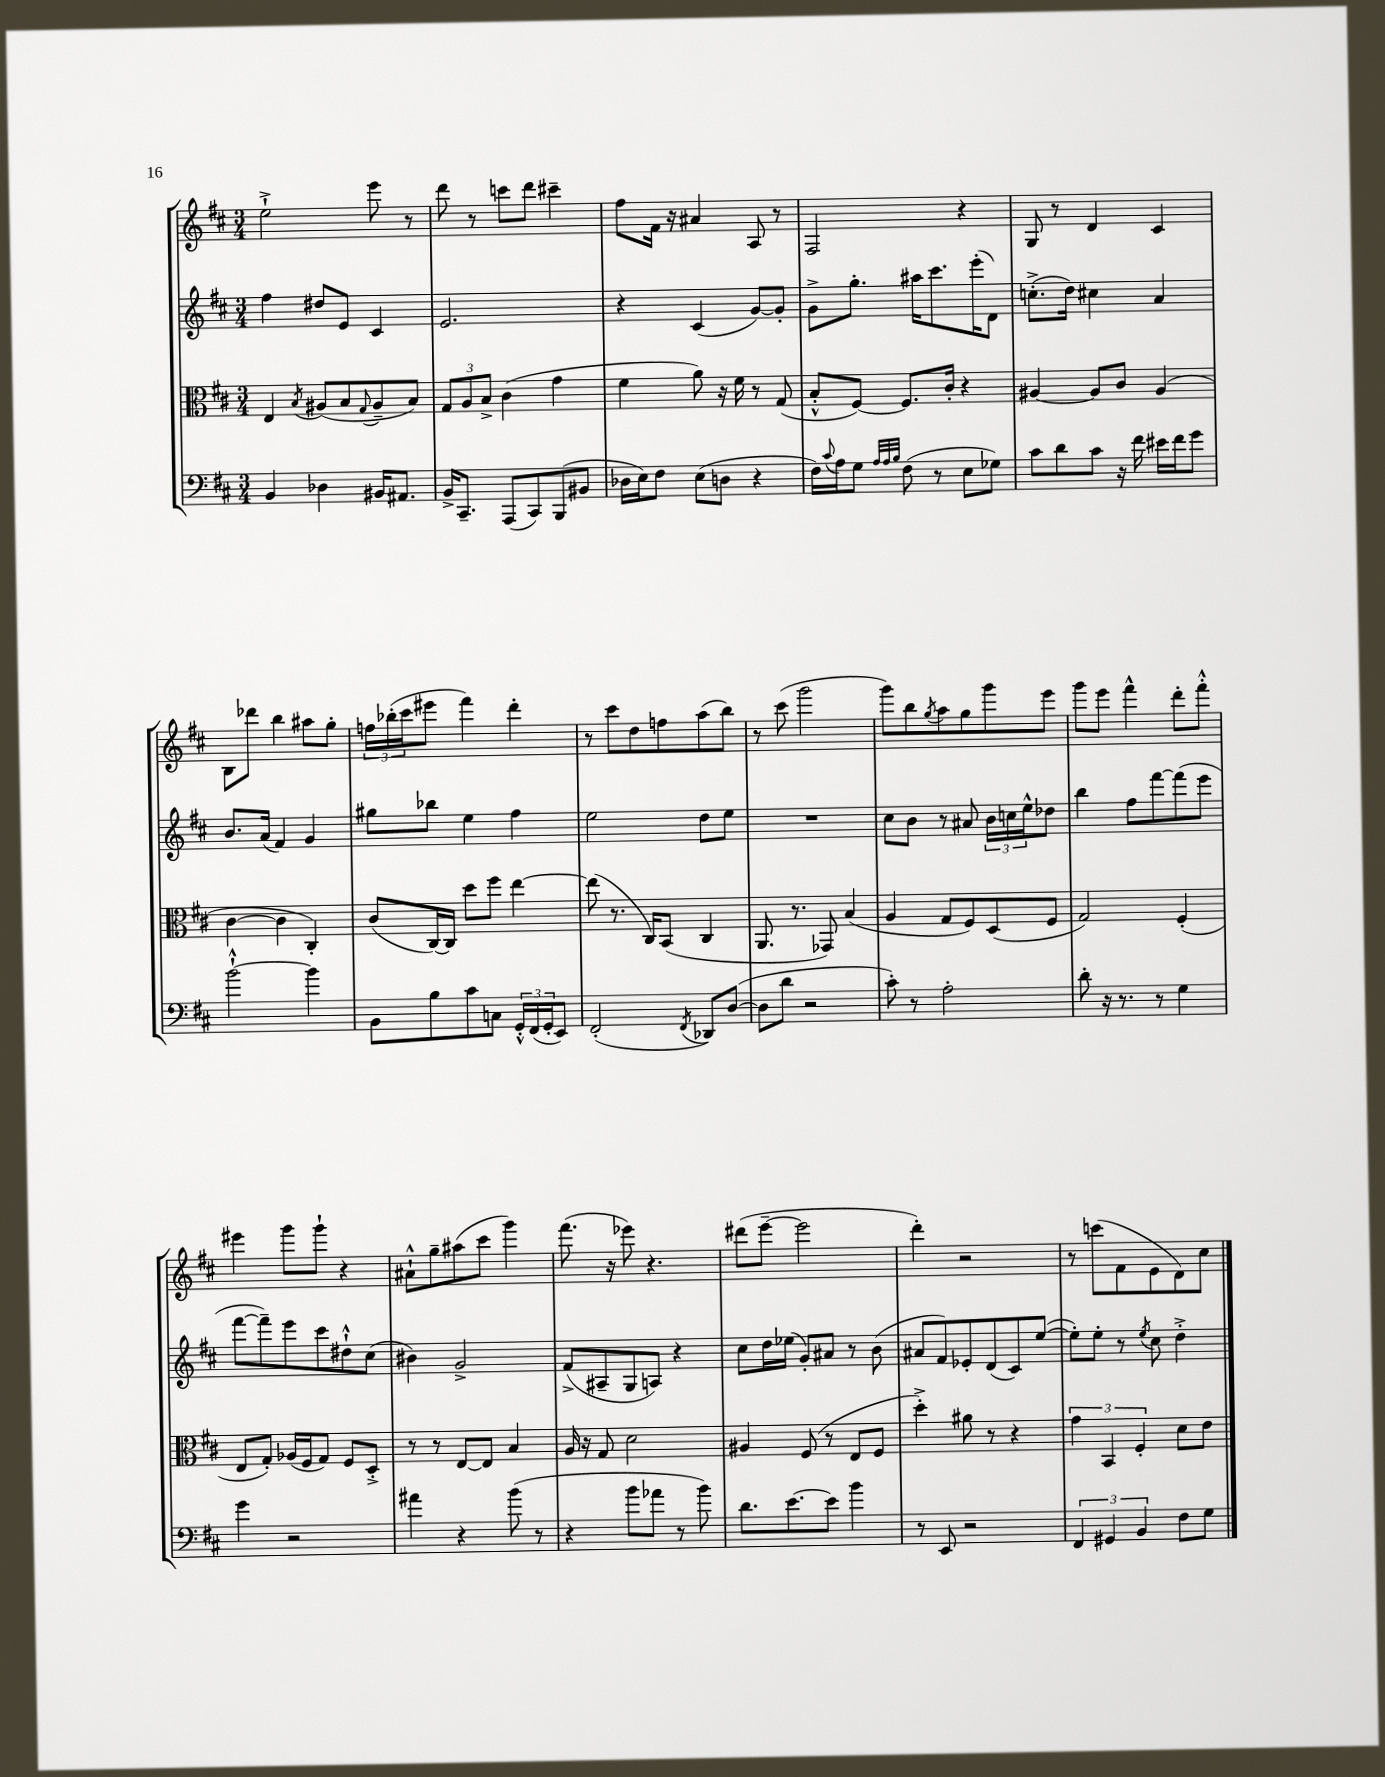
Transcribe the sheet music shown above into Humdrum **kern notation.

**kern	**kern	**kern	**kern
*staff4	*staff3	*staff2	*staff1
*clefF4	*clefC3	*clefG2	*clefG2
*k[f#c#]	*k[f#c#]	*k[f#c#]	*k[f#c#]
*M3/4	*M3/4	*M3/4	*M3/4
4BB/	4E/	4ff#\	2ee`^\
.	8qB/	.	.
4D-\	(8A#/L	8dd#/L	.
.	8B/	8e/J	.
.	8qqG/	.	.
16BB#/LK	8A#~/	4c#/	8eee\
8.AA#/J	.	.	.
.	8B/J)	.	8r
=	=	=	=
16BB^/LK	12G/L	2.e/	8ddd\
8.CC#~/J	.	.	.
.	12A/	.	.
.	.	.	8r
.	12B^/J	.	.
(8AAA/L	(4c#\	.	8ccc\L
8CC#/)	.	.	8ddd\J
(8BBB/	4g\	.	4ccc#~\
8BB#/J	.	.	.
=	=	=	=
16D-\LL	4f#\	4r	8ff#\L
16E\J)	.	.	.
8F#\J	.	.	16f#\Jk
.	.	.	16r
(8E\L	8a\)	(4c#/	4a#/
8D\J	16r	.	.
.	16f#\	.	.
4r	8r	[8g/L)	8A/
.	(8G/	8g'/]J	8r
=	=	=	=
16F#\LL)	8B'^^/L	8g^\L	2F#/
8qqc#/	.	.	.
16A\J	.	.	.
8G\J	[8F#/J)	8.gg'\J	.
32qqA/LLL	.	.	.
32qqA/	.	.	.
32qqB/JJJ	.	.	.
(8F#\	8.F#/]L	.	.
.	.	16aa#\LK	.
8r	.	8.ccc#\	.
.	16c#'/Jk	.	.
8E\L	4r	.	4r
.	.	(16eee'\K	.
8G-\J)	.	8d\J)	.
=	=	=	=
8c#\L	[4A#/	(8.cc'^\L	8G/
8d\	.	.	8r
.	.	16dd\Jk)	.
8c#\J	8A#/]L	4cc#\	4d/
16r	8c#/J	.	.
16f#\	.	.	.
16e#\LL	(4A#/	4a/	4c#/
16f#\J	.	.	.
8g\J	.	.	.
=	=	=	=
[2b`^^\	[4c#\	8.b/L	8B\L
.	.	.	8ddd-\J
.	.	(16a/Jk	.
.	4c#\]	4f#/)	4bb\
4b\]	4C#'/)	4g/	8aa#\L
.	.	.	8gg'\J
=	=	=	=
8BB\L	(8c#/L	8gg#\L	24ff\LL
.	.	.	(24bb-'\
.	.	.	24ccc#\J
8B\	[16C#/L)	8bb-\J	8eee#\J
.	16C#/]JJ	.	.
8c#\	8dd\L	4ee\	4fff#\)
8C\J	8ff#\J	.	.
24GG'^^/LL	[4ee\	4ff#\	4ddd'\
(24FF#/	.	.	.
24GG'/J	.	.	.
8EE/J)	.	.	.
=	=	=	=
(2FF#'/	(8ee\]	2ee\	8r
.	8.r	.	8ccc#\L
.	.	.	8dd\
.	16C#/LK)	.	.
.	(8BB/J	.	8ff\
8qFF#/	.	.	.
8DD-/L)	4C#/	8dd\L	(8aa\
([8D/J	.	8ee\J	8bb\J)
=	=	=	=
8D\]L	8.AA/	2.r	8r
8d\J	.	.	(8ccc#\
.	8.r	.	.
2r	.	.	2ggg\
.	8GG-/)	.	.
.	(4B/	.	.
=	=	=	=
8c#'\)	4A/	8cc#\L	8ggg\L)
8r	.	8b\J	8bb\
.	.	.	8qgg/
2A'\	8G/L	8r	8aa\
.	8F#/)	8a#/	8gg\
.	(8D/	24b\LL	8ggg\
.	.	24cc\	.
.	.	24ee^^\J	.
.	8F#/J	8dd-\J	8eee\J
=	=	=	=
8d'\	2G/)	4bb\	8ggg\L
16r	.	.	8eee\J
8.r	.	.	.
.	.	8ff#\L	4fff#^^\
8r	.	[8fff#\	.
4G\	(4F#'/	(8fff#\]	8ddd'\L
.	.	8eee\J	8fff#'^^\J
=	=	=	=
4g\	8E/L	[8fff#\L	4eee#\
.	8G'/J)	8fff#~\])	.
2r	(16A-/LL	8eee\	8ggg\L
.	16F#/J	.	.
.	8G/J)	8ccc#\	8ggg`\J
.	8F#/L	8dd#`^^\	4r
.	8D'^/J	(8cc#\J	.
=	=	=	=
4a#\	8r	4b#\)	8a#`^^\L
.	8r	.	8gg~\
4r	[8E/L	2g^/	(8aa#\
.	8E/]J	.	8ccc#\J
(8b\	4B/	.	4ggg\)
8r	.	.	.
=	=	=	=
4r	16A/	(8f#^/L	(8.fff#\
.	16r	.	.
.	8G/	8A#~/	.
.	.	.	16r
8b\L	2d\	8G/	8eee-\)
8a-\J	.	8A/J)	4.r
8r	.	4r	.
8b\)	.	.	.
=	=	=	=
8.d\L	4A#/	8cc#\L	(8ddd#\L
.	.	16dd\L	[8eee~\J
[8.e\	.	(16ee-\JJ	.
.	(8F#/	8g'/L)	2eee\]
8e\]J	8r	8a#/J	.
4b\	8E/L	8r	.
.	8F#/J	(8b\	.
=	=	=	=
8r	4dd'^\)	8a#/L	4ddd'\)
8EE/	.	8f#/)	.
2r	8a#\	8e-'/	2r
.	8r	(8d/	.
.	4r	8c#/)	.
.	.	([8ee/J	.
=	=	=	=
6FF#/	6g\	8ee'\]L)	8r
.	.	8ee'\J	(8ccc\L
6GG#/	6BB/	.	.
.	.	8r	8f#\
6BB/	6F#'/	.	.
.	.	8qee/	.
.	.	8cc#\	8e\
8F#\L	8d\L	4dd'^\	8d\)
8G\J	8e\J	.	8cc#\J
==	==	==	==
*-	*-	*-	*-
